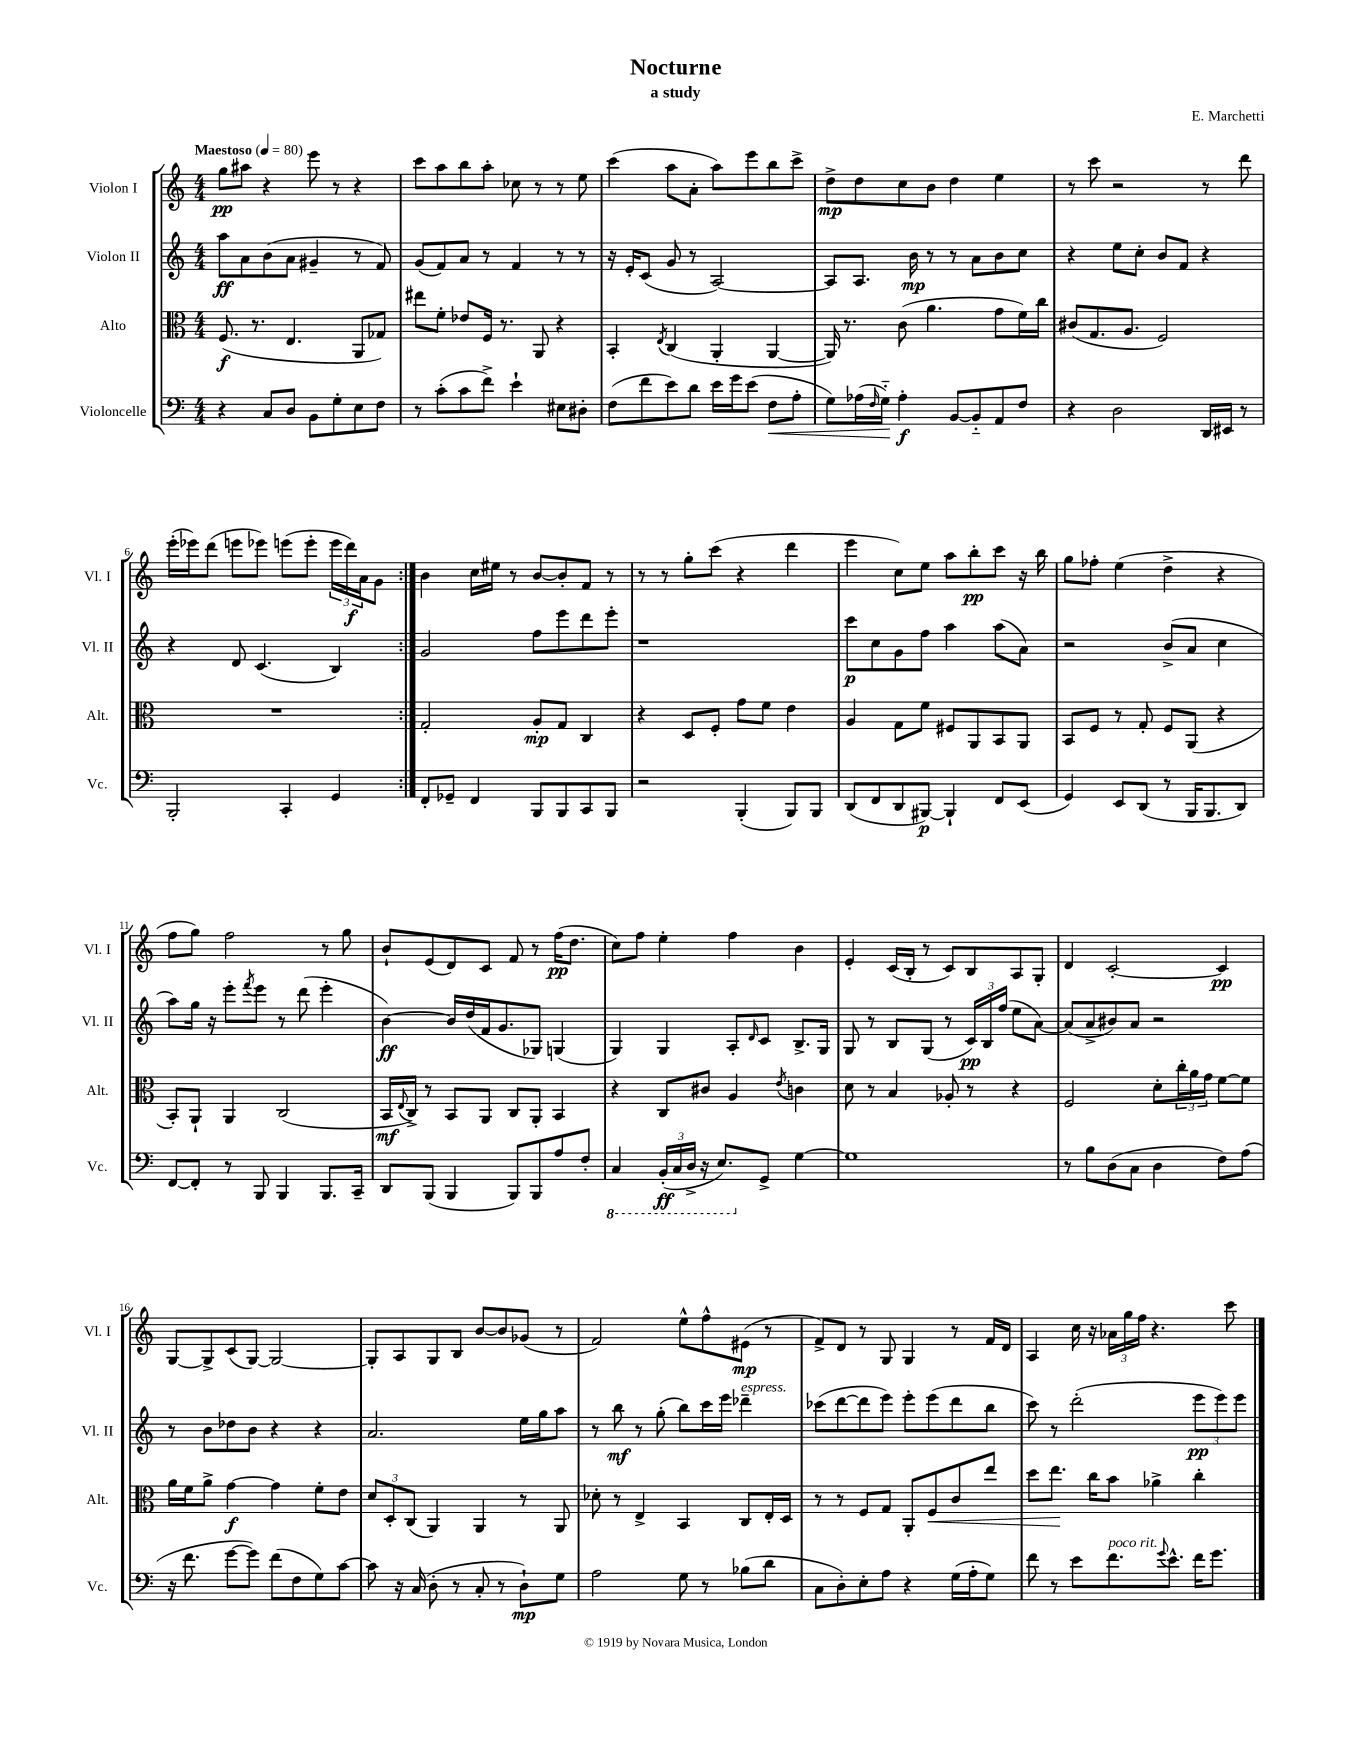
\header { title = "Nocturne" composer = "E. Marchetti" subtitle = "a study" }
<<
\new StaffGroup <<
\new Staff = "s0" \with { instrumentName = "Violon I" shortInstrumentName = "Vl. I" } {
    \clef treble \key c \major \numericTimeSignature \time 4/4 \tempo "Maestoso" 4 = 80
    \repeat volta 2 { g''8\pp ais''8 r4 e'''8 r8 r4 |
    c'''8 a''8 b''8 a''8-. ces''8 r8 r8 e''8 |
    c'''4( a''8 a'8-. a''8) e'''8 b''8 c'''8-> |
    d''8->\mp d''8 c''8 b'8 d''4 e''4 |
    r8 c'''8 r2 r8 d'''8 |
    e'''16-.( ees'''16) d'''8( e'''8 ees'''8) e'''8( e'''8-. \tuplet 3/2 { e'''16 d'''16\f) a'16 } g'8 | }
    b'4 c''16 eis''16 r8 b'8~ b'8-. f'8 r8 |
    r8 r8 g''8-. c'''8( r4 d'''4 |
    e'''4 c''8) e''8 a''8 b''8-.\pp c'''8 r16 b''16 |
    g''8 fes''8-. e''4( d''4-> r4 |
    f''8 g''8) f''2 r8 g''8 |
    b'8-! e'8( d'8) c'8 f'8 r8 f''16\pp( d''8. |
    c''8) f''8 e''4-. f''4 b'4 |
    e'4-. c'16( b16-. r8 c'8) b8 a8 g8-. |
    d'4 c'2~-. c'4\pp |
    g8~ g8-> c'8( g8~) g2~ |
    g8-. a8 g8 b8 b'8~ b'8 ges'8( r8 |
    f'2) e''8-^ f''8-^ eis'8\mp( r8 |
    f'8->) d'8 r8 g8 g4 r8 f'16 d'16 |
    a4 c''16 r16 \tuplet 3/2 { aes'16 g''16 f''16 } r4. c'''8 \bar "|." |
}
\new Staff = "s1" \with { instrumentName = "Violon II" shortInstrumentName = "Vl. II" } {
    \clef treble \key c \major \numericTimeSignature \time 4/4
    \repeat volta 2 { a''8\ff a'8 b'8( a'8 gis'4-- r8 f'8) |
    g'8( f'8) a'8 r8 f'4 r8 r8 |
    r16 e'16-. c'8( g'8 r8 a2~) |
    a8 a8. b'16\mp r8 r8 a'8 b'8 c''8 |
    r4 e''8 c''8-. b'8 f'8 r4 |
    r4 d'8 c'4.( b4) | }
    g'2 f''8 e'''8 d'''8 e'''8-. |
    r1 |
    c'''8\p c''8 g'8 f''8 a''4 a''8( a'8) |
    r2 b'8->( a'8 c''4 |
    a''8) g''16 r16 e'''8-. \acciaccatura { f'''8 } e'''8 r8 d'''8( e'''4-. |
    b'4~\ff) b'16 d''16( f'16 g'8. ges8) g4( |
    g4) g4 a8-. \grace { d'16 } c'8 b8.-> g16 |
    g8 r8 b8 g8( r8 \tuplet 3/2 { c'16\pp) b16 f''16( } e''8 a'8~) |
    a'8( a'8-> bis'8) a'8 r2 |
    r8 b'8 des''8 b'8 r4 r4 |
    a'2. e''16 g''16 a''8 |
    r8 b''8\mf r8 g''8-.( b''8) c'''16 e'''16 des'''4--^\markup { \italic "espress." } |
    ces'''8( d'''8~ d'''8 e'''8) e'''8-. e'''8( d'''8 b''8 |
    c'''8) r8 d'''2-.( \tuplet 3/2 { e'''8\pp e'''8) e'''8 } \bar "|." |
}
\new Staff = "s2" \with { instrumentName = "Alto" shortInstrumentName = "Alt." } {
    \clef alto \key c \major \numericTimeSignature \time 4/4
    \repeat volta 2 { f8.\f( r8. e4. a,8 ges8) |
    eis''8 f'8-. ees'8 f16 r8. a,8 r4 |
    b,4-. \acciaccatura { e8 } c4( a,4-. a,4~ |
    a,16) r8. c'8( a'4. g'8 f'16) c''16 |
    cis'8( g8. a8. f2) |
    R1 | }
    g2-. a8-.\mp g8 c4 |
    r4 d8 f8-. g'8 f'8 e'4 |
    a4 g8 f'8 fis8 a,8 b,8 a,8 |
    b,8 f8 r8 g8-. f8 a,8( r4 |
    b,8-.) a,8-! a,4 c2( |
    b,16\mf \appoggiatura { e8 } c16->) r8 b,8 a,8 c8 a,8-. b,4 |
    r4 c8 cis'8 a4 \acciaccatura { e'8 } c'4 |
    d'8 r8 b4 aes8-. r8 r4 |
    f2 d'8-. \tuplet 3/2 { c''16-. a'16 g'16 } f'8~ f'8 |
    a'16 f'16 a'8-> g'4~\f g'4 f'8-. e'8 |
    \tuplet 3/2 { d'8 d8-. c8( } a,4) a,4 r8 a,8 |
    des'8-. r8 e4-> b,4 c8 e16-. d16 |
    r8 r8 f8 g8 a,8-. f8\< c'8 e''8 |
    d''8 e''8.\! c''16 b'8 aes'4-> c''4-. \bar "|." |
}
\new Staff = "s3" \with { instrumentName = "Violoncelle" shortInstrumentName = "Vc." } {
    \clef bass \key c \major \numericTimeSignature \time 4/4
    \repeat volta 2 { r4 c8 d8 b,8 g8-. e8 f8 |
    r8 c'8-.( c'8 f'8->) e'4-! eis8 dis8-. |
    f8( f'8 e'8) d'8 e'16 g'16 e'8( f8\< a8-. |
    g8) aes16( \grace { f16 } g16-_\!) aes4-.\f b,8~ b,8-_ a,8 f8 |
    r4 d2 d,16 eis,16 r8 |
    b,,2-. c,4-. g,4 | }
    f,8-. ges,8-- f,4 b,,8 b,,8 c,8 b,,8 |
    r2 b,,4-.( b,,8) b,,8 |
    d,8( f,8 d,8 bis,,8~\p) bis,,4-! f,8 e,8( |
    g,4) e,8 d,8( r8 b,,16 b,,8. d,8) |
    f,8~ f,8-. r8 b,,8 b,,4 b,,8. c,16-- |
    d,8 b,,8( b,,4 b,,8) b,,8 a8 f8-. |
    \ottava #-1 c,4 \tuplet 3/2 { b,,16-.\ff( c,16 d,16-> } r16 e,8.) \ottava #0 g,8-> g4~ |
    g1 |
    r8 b8 d8( c8 d4 f8) a8( |
    r16 f'8. g'8~ g'8) f'8( f8 g8) c'8~ |
    c'8 r16 c16( d8-. r8 c8-. r8 d8-!\mp) g8 |
    a2 g8 r8 bes8( d'8 |
    c8 d8-.) e8-. a8 r4 g16( a16-. g8) |
    f'8 r8 e'8 f'8.^\markup { \italic "poco rit." } \appoggiatura { g'8 } e'8.-^ f'16 g'8. \bar "|." |
}
>>
>>
